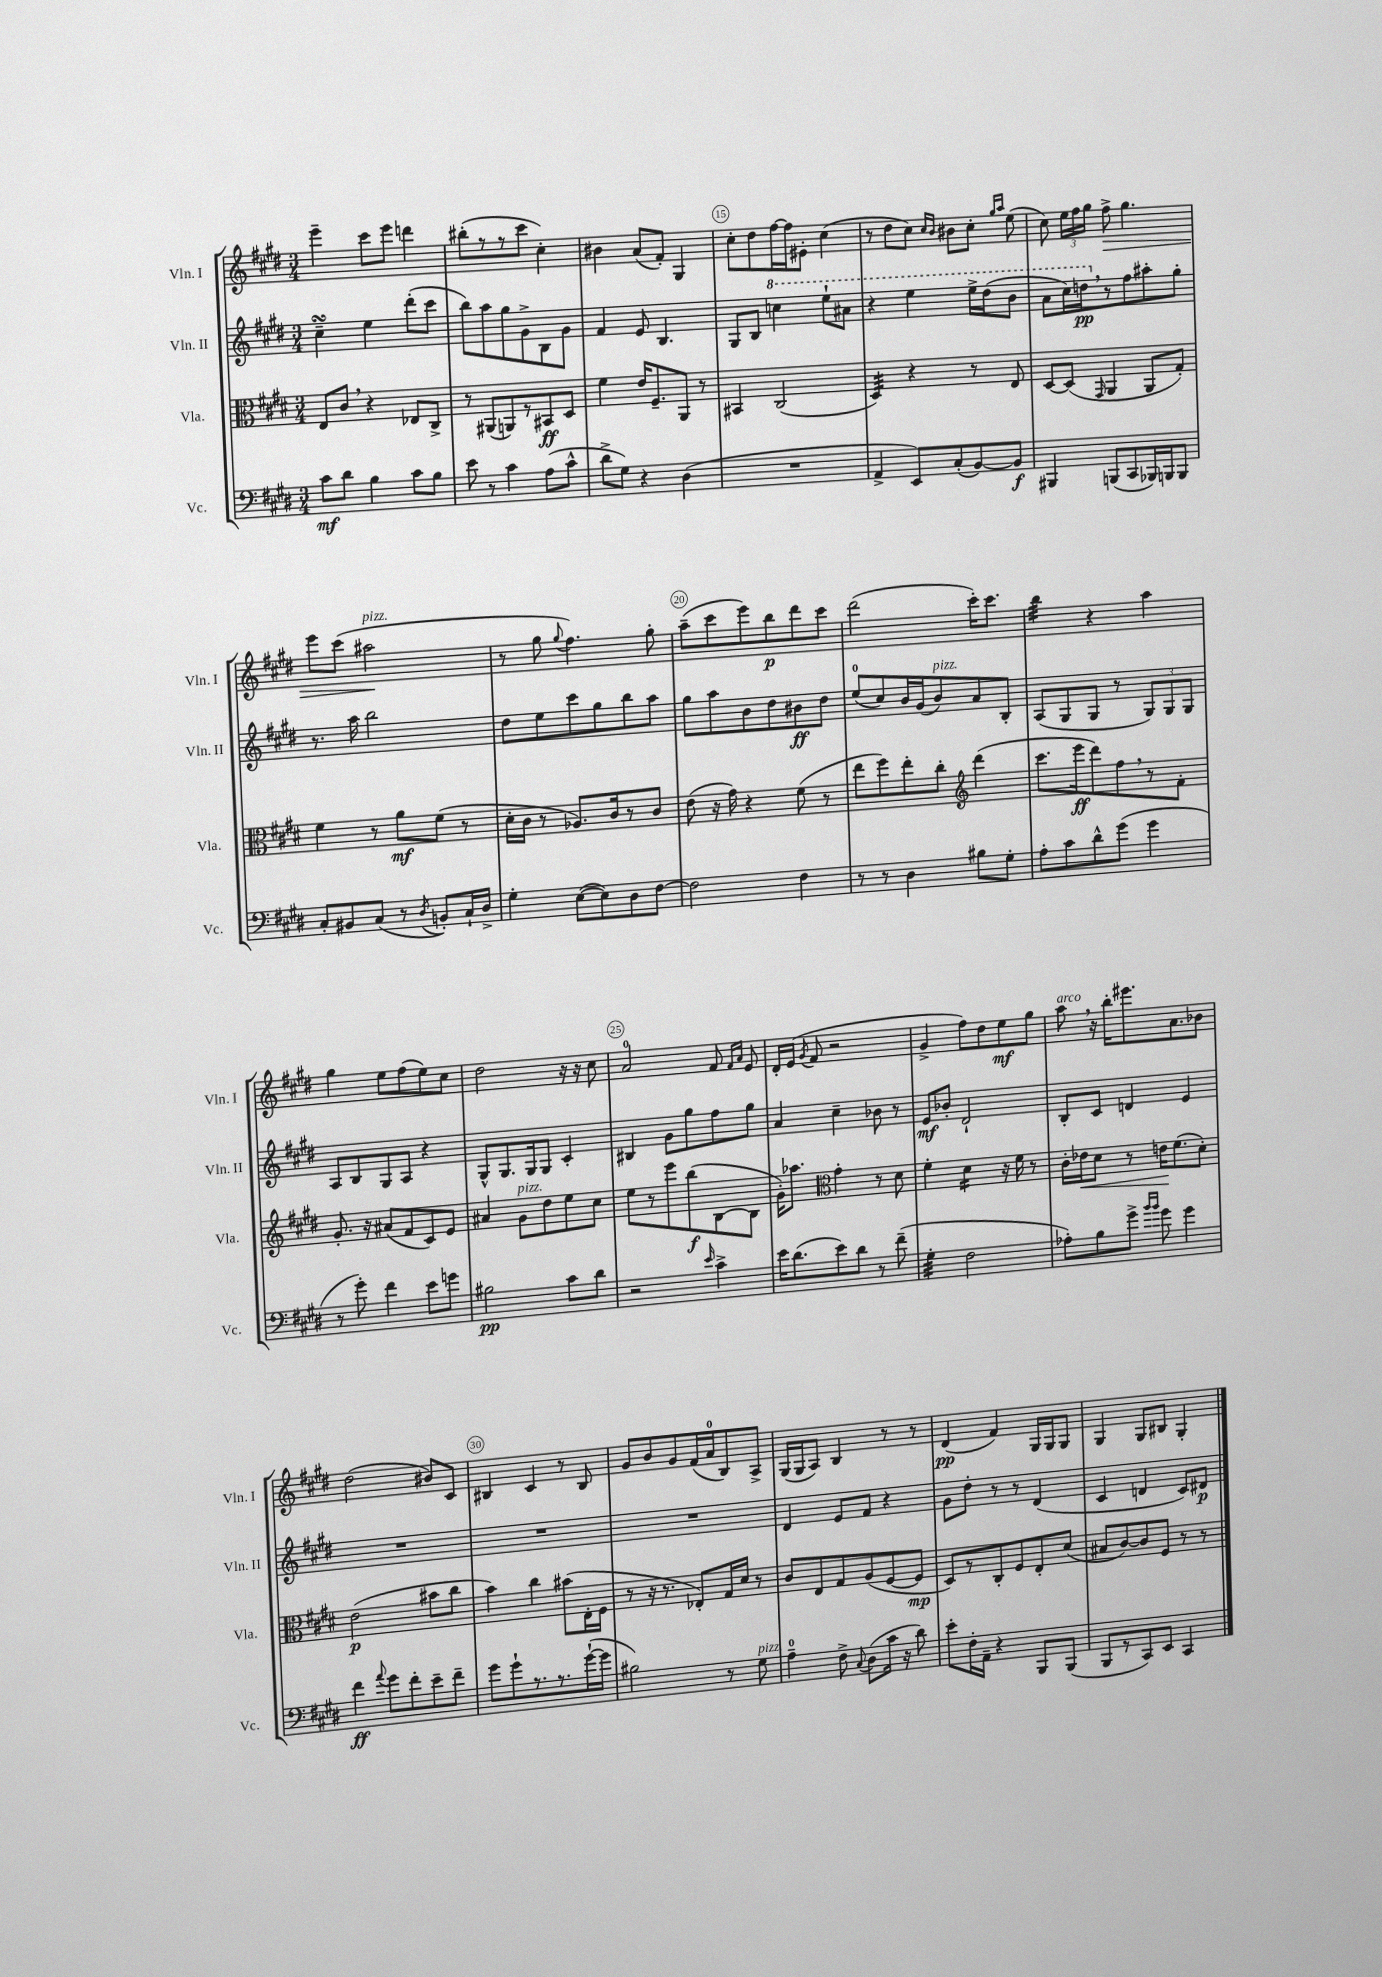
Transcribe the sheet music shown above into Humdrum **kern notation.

**kern	**kern	**kern	**kern
*staff4	*staff3	*staff2	*staff1
*clefF4	*clefC3	*clefG2	*clefG2
*k[f#c#g#d#]	*k[f#c#g#d#]	*k[f#c#g#d#]	*k[f#c#g#d#]
*M3/4	*M3/4	*M3/4	*M3/4
8c#	8E	4cc#~	4eee~
8d#	8c#	.	.
4B	4r	4ee	8ccc#
.	.	.	8eee
8c#	8E-	(8ddd#'	4ddd
8B	8C#^	8ccc#	.
=	=	=	=
8e	8r	8bb)	(8bb#'
8r	(8AA#	8aa	8r
4c#	8AA)	8gg#	8r
.	8r	8g#^	8ccc#
(8A	8BB#	8B	4cc#')
8c#^^	8D#	8g#	.
=	=	=	=
8d#^	4f#	4f#	4b#
8G#)	.	.	.
4r	16e	8e	(8a
.	8.F#~	.	.
.	.	4.B	8f#')
(4D#	8AA	.	4G#
.	8r	.	.
=	=	=	=
2.r	4BB#	8G#	8cc#'
.	.	8B	8dd#
.	(2C#	4ccc	[16ff#
.	.	.	16ff#]
.	.	.	8e#'
.	.	8eee`	(4cc#
.	.	8aa#	.
=	=	=	=
4AA^	4D#)	4r	8r
.	.	.	8dd#
8EE)	4r	4eee	8cc#)
.	.	.	16qqcc#
.	.	.	16qqb
(8C#'	.	.	8b#
[8BB)	8r	16eee^	8cc#'
.	.	(16ddd#	.
.	.	.	16qqgg#
.	.	.	16qqaa
8BB]	8E	8bb	(8ee
=	=	=	=
4BBB#	[8D#	8aa	8cc#)
.	(8D#]	16ccc#)	24ee
.	.	.	24ff#
.	.	16ddd	.
.	.	.	24gg#
.	16qqGG#	.	.
(8BBB	4AA	8r	8ff#^
8CC#	.	8ff#	4.gg#
16BBB-)	8AA	8aa#'	.
16BBB	.	.	.
8BBB	8G#')	8gg#'	.
=	=	=	=
8C#'	4f#	8.r	8eee
8BB#	.	.	(8ccc#
.	.	16aa	.
(8C#	8r	2bb	2aa#
8r	8a	.	.
8qD#	.	.	.
8BB')	(8f#	.	.
16C#`	8r	.	.
16D#^	.	.	.
=	=	=	=
4G#'	16d#'	8dd#	8r
.	16c#	.	.
.	8r	8ee	8gg#
.	.	.	8qqgg#
([8E	8.A-)	8ccc#	4.ff#)
8E])	.	8gg#	.
.	16c#	.	.
8D#	8r	8bb	.
[8F#	8c#	8aa	8gg#'
=	=	=	=
2F#]	(8e	8gg#	(8aa~
.	16r	8aa	8ccc#
.	16g#)	.	.
.	4r	8b	8eee)
.	.	8dd#	8bb
4F#	(8f#	8b#	8ddd#
.	8r	8dd#	8ccc#
=	=	=	=
8r	8ee	(8ee	(2ddd#
8r	8ff#)	8cc#)	.
4D#	8ee'	16b	.
.	.	(16g#	.
.	8cc#'	8b)	.
*	*clefG2	*	*
8B#	(4ddd#	8a	16ccc#')
.	.	.	8.ccc#
8G#'	.	8B'	.
=	=	=	=
8A'	8.ccc#	(8A	4bb
8c#	.	8G#	.
.	16eee	.	.
8d#^^	8ddd#)	8G#	4r
(8g#	8ff#	8r	.
4g#	8r	12G#)	4aa
.	.	12G#	.
.	8f#'	.	.
.	.	12G#	.
=	=	=	=
8r	8.g#'	8A	4gg#
8g#')	.	8B	.
.	16r	.	.
4f#	(8a#	8G#	8ee
.	8f#	8A	(8ff#
8e	8c#)	4r	8ee)
8g	8e	.	8cc#
=	=	=	=
2B#	4a#	8G#^^	2dd#
.	.	8.G#	.
.	8g#	.	.
.	.	16G#	.
.	8dd#	8G#	.
8c#	8ee	4c#'	16r
.	.	.	16r
8d#	8cc#	.	8cc#
=	=	=	=
2r	8ee	4B#	2a
.	8r	.	.
.	8eee	8g#	.
.	(8bb	8gg#	.
16qqe	.	.	.
4c#^	[8B	8ff#	8f#
.	.	.	16qqf#
.	.	.	16qqa
.	8B]	8gg#	8e
=	=	=	=
16e	16g#')	4a	16d#'
(8.d#	8.aa-	.	(16e
.	.	.	8qg#
.	.	.	8f#
*	*clefC3	*	*
8e)	4g#'	4cc#~	2r
8d#	.	.	.
8r	8r	8b-	.
(8f#~	8d#	8r	.
=	=	=	=
4G#'	4f#'	8e	4g#^
.	.	8b-'	.
2F#	4d#	2d#`	8ff#)
.	.	.	8dd#
.	16r	.	8ee
.	16f#	.	.
.	8r	.	8gg#
=	=	=	=
8A-')	16c#'	8B'	8aa
.	16e-	.	.
8B	8d#	8c#	16r
.	.	.	16bb'
8g#^	8r	4d	8.eee#
16qqb	.	.	.
16qqb	.	.	.
8g#	16e	.	.
.	(8.f#	.	8.a
4g#	.	4e	.
.	8d#')	.	8b-
=	=	=	=
4f#	(2e	2.r	(2dd#
8qqa	.	.	.
8g#	.	.	.
8f#'	.	.	.
8e~	8b#	.	8b#)
8f#~	8cc#	.	8c#
=	=	=	=
8g#	4b)	2.r	4B#
8g#`	.	.	.
8.r	4cc#	.	4c#
8.r	.	.	.
.	(8b#	.	8r
([16g#`	16E'	.	8B#
16g#]	16F#	.	.
=	=	=	=
2B#)	8r	2.r	8g#
.	16r	.	8b
.	8.r	.	.
.	.	.	8g#
.	8E-')	.	(16f#
.	.	.	16a
8r	16G#	.	8B)
.	16d#	.	.
8G#	8r	.	8A^
=	=	=	=
4A~	8c#	4d#	(16G#
.	.	.	16G#
.	8E	.	8A)
8F#^	8G#	8e	4B
8qqC#	.	.	.
(8D#	(8A	8f#	.
16c#	[8F#	4r	8r
16r	.	.	.
8d#)	8F#]	.	8r
=	=	=	=
8e'	8D#)	8g#	(4d#
16F#'	8r	8dd#'	.
16AA~	.	.	.
4r	8C#'	8r	4f#)
.	8F#	8r	.
8BBB	8E'	(4d#	16G#
.	.	.	16G#
(8BBB	(8d#	.	8G#
=	=	=	=
8BBB	8B#	4c#	4G#
8r	[8c#)	.	.
8CC#)	8c#]	4d	8G#
8EE	8F#	.	8B#
4CC#	8r	8c#)	4G#'
.	8r	8d#	.
==	==	==	==
*-	*-	*-	*-
